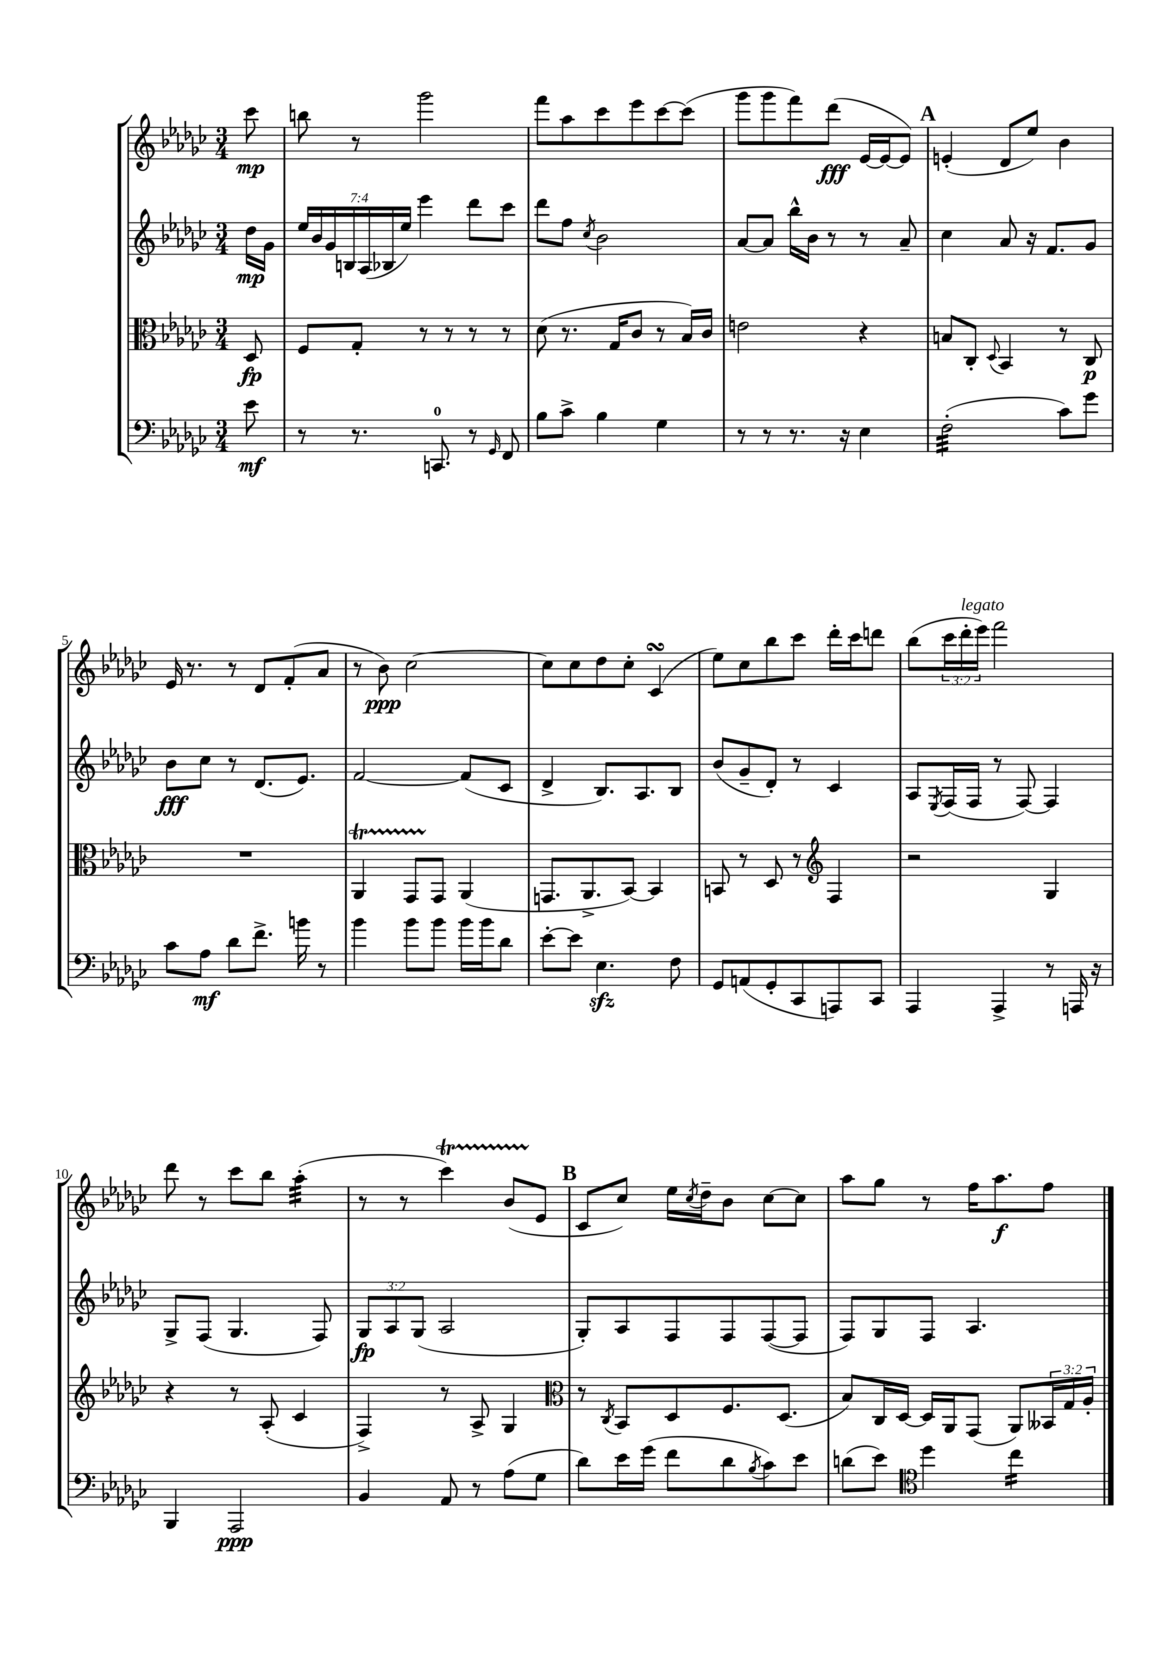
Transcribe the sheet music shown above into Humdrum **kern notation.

**kern	**kern	**kern	**kern
*staff4	*staff3	*staff2	*staff1
*clefF4	*clefC3	*clefG2	*clefG2
*k[b-e-a-d-g-c-]	*k[b-e-a-d-g-c-]	*k[b-e-a-d-g-c-]	*k[b-e-a-d-g-c-]
*M3/4	*M3/4	*M3/4	*M3/4
8e-	8D-	16dd-	8ccc-
.	.	16g-	.
=	=	=	=
8r	8F	28ee-	8bb
.	.	28b-	.
.	.	28g-	.
.	.	28B	.
8.r	8G-'	.	8r
.	.	(28A-	.
.	.	28B-	.
.	.	28ee-)	.
.	8r	4eee-	2ggg-
8.CC	.	.	.
.	8r	.	.
8r	8r	8ddd-	.
16qqGG-	.	.	.
8FF	8r	8ccc-	.
=	=	=	=
8B-	(8d-	8ddd-	8fff
8c-^	8.r	8ff	8aa-
.	.	8qcc-	.
4B-	.	2b-	8ccc-
.	16G-	.	.
.	8c-	.	8eee-
4G-	8r	.	[8ccc-
.	16B-)	.	(8ccc-]
.	16c-	.	.
=	=	=	=
8r	2e	[8a-	8ggg-
8r	.	8a-]	8ggg-
8.r	.	16bb-^^	8fff)
.	.	16b-	.
.	.	8r	(8ddd-
16r	.	.	.
4E-	4r	8r	[16e-
.	.	.	16e-_
.	.	8a-~	8e-])
=	=	=	=
(2F'	8B	4cc-	(4e'
.	8C-'	.	.
.	8qqD-	.	.
.	4BB-	8a-	8d-
.	.	16r	8ee-)
.	.	8.f	.
8c-)	8r	.	4b-
8g-	8C-	8g-	.
=	=	=	=
8c-	2.r	8b-	16e-
.	.	.	8.r
8A-	.	8cc-	.
8d-	.	8r	8r
8.f^	.	(8.d-	8d-
.	.	.	(8f'
16b	.	8.e-)	.
8r	.	.	8a-
=	=	=	=
4b-	4AA-	[2f	8r
.	.	.	8b-)
8b-	8GG-	.	[2cc-
8b-	8GG-	.	.
16b-	(4AA-	(8f]	.
16b-	.	.	.
8d-	.	8c-	.
=	=	=	=
[8e-'	8.GG	4d-^	8cc-]
8e-]	.	.	8cc-
.	8.AA-^	.	.
4.E-	.	8.B-)	8dd-
.	[8BB-)	.	8cc-'
.	.	8.A-	.
.	4BB-]	.	(4c-
8F	.	8B-	.
=	=	=	=
8GG-	8BB	(8b-	8ee-)
(8AA	8r	8g-~	8cc-
8GG-'	8D-	8d-')	8bb-
8CC-	8r	8r	8ccc-
*	*clefG2	*	*
8AAA)	4F	4c-	16ddd-'
.	.	.	16ccc-
8CC-	.	.	8ddd
=	=	=	=
4AAA-	2r	8A-	(8bb-
.	.	8qE-	.
.	.	(16F	24ccc-
.	.	.	24ddd-'
.	.	16F	.
.	.	.	24eee-)
4AAA-^	.	8r	2fff
.	.	[8F)	.
8r	4G-	4F]	.
16AAA	.	.	.
16r	.	.	.
=	=	=	=
4BBB-	4r	8G-^	8ddd-
.	.	(8F	8r
2AAA-	8r	4.G-	8ccc-
.	(8A-'	.	8bb-
.	4c-	.	(4aa-'
.	.	8F)	.
=	=	=	=
4BB-	4F^)	12G-	8r
.	.	12A-	.
.	.	.	8r
.	.	(12G-	.
8AA-	8r	2A-	4ccc-)
8r	8A-^	.	.
(8A-	4G-	.	(8b-
8G-	.	.	8e-
=	=	=	=
*	*clefC3	*	*
8d-)	8r	8G-')	8c-
.	8qC-	.	.
16e-	8BB-	8A-	8cc-)
(16g-	.	.	.
8f	8D-	8F	16ee-
.	.	.	8qcc-
.	.	.	16dd-~
8d-	8.F	8F	8b-
8qB-	.	.	.
8c-)	.	([8F	[8cc-
.	(8.D-	.	.
8e-	.	8F]	8cc-]
=	=	=	=
(8d	8B-)	8F)	8aa-
8e-)	16C-	8G-	8gg-
.	[16D-	.	.
*clefC4	*	*	*
4dd-	16D-]	8F	8r
.	16AA-	.	.
.	(8GG-	4.A-	16ff
.	.	.	8.aa-
4cc-	8AA-)	.	.
.	24BB--	.	8ff
.	24G-	.	.
.	24A-'	.	.
==	==	==	==
*-	*-	*-	*-
